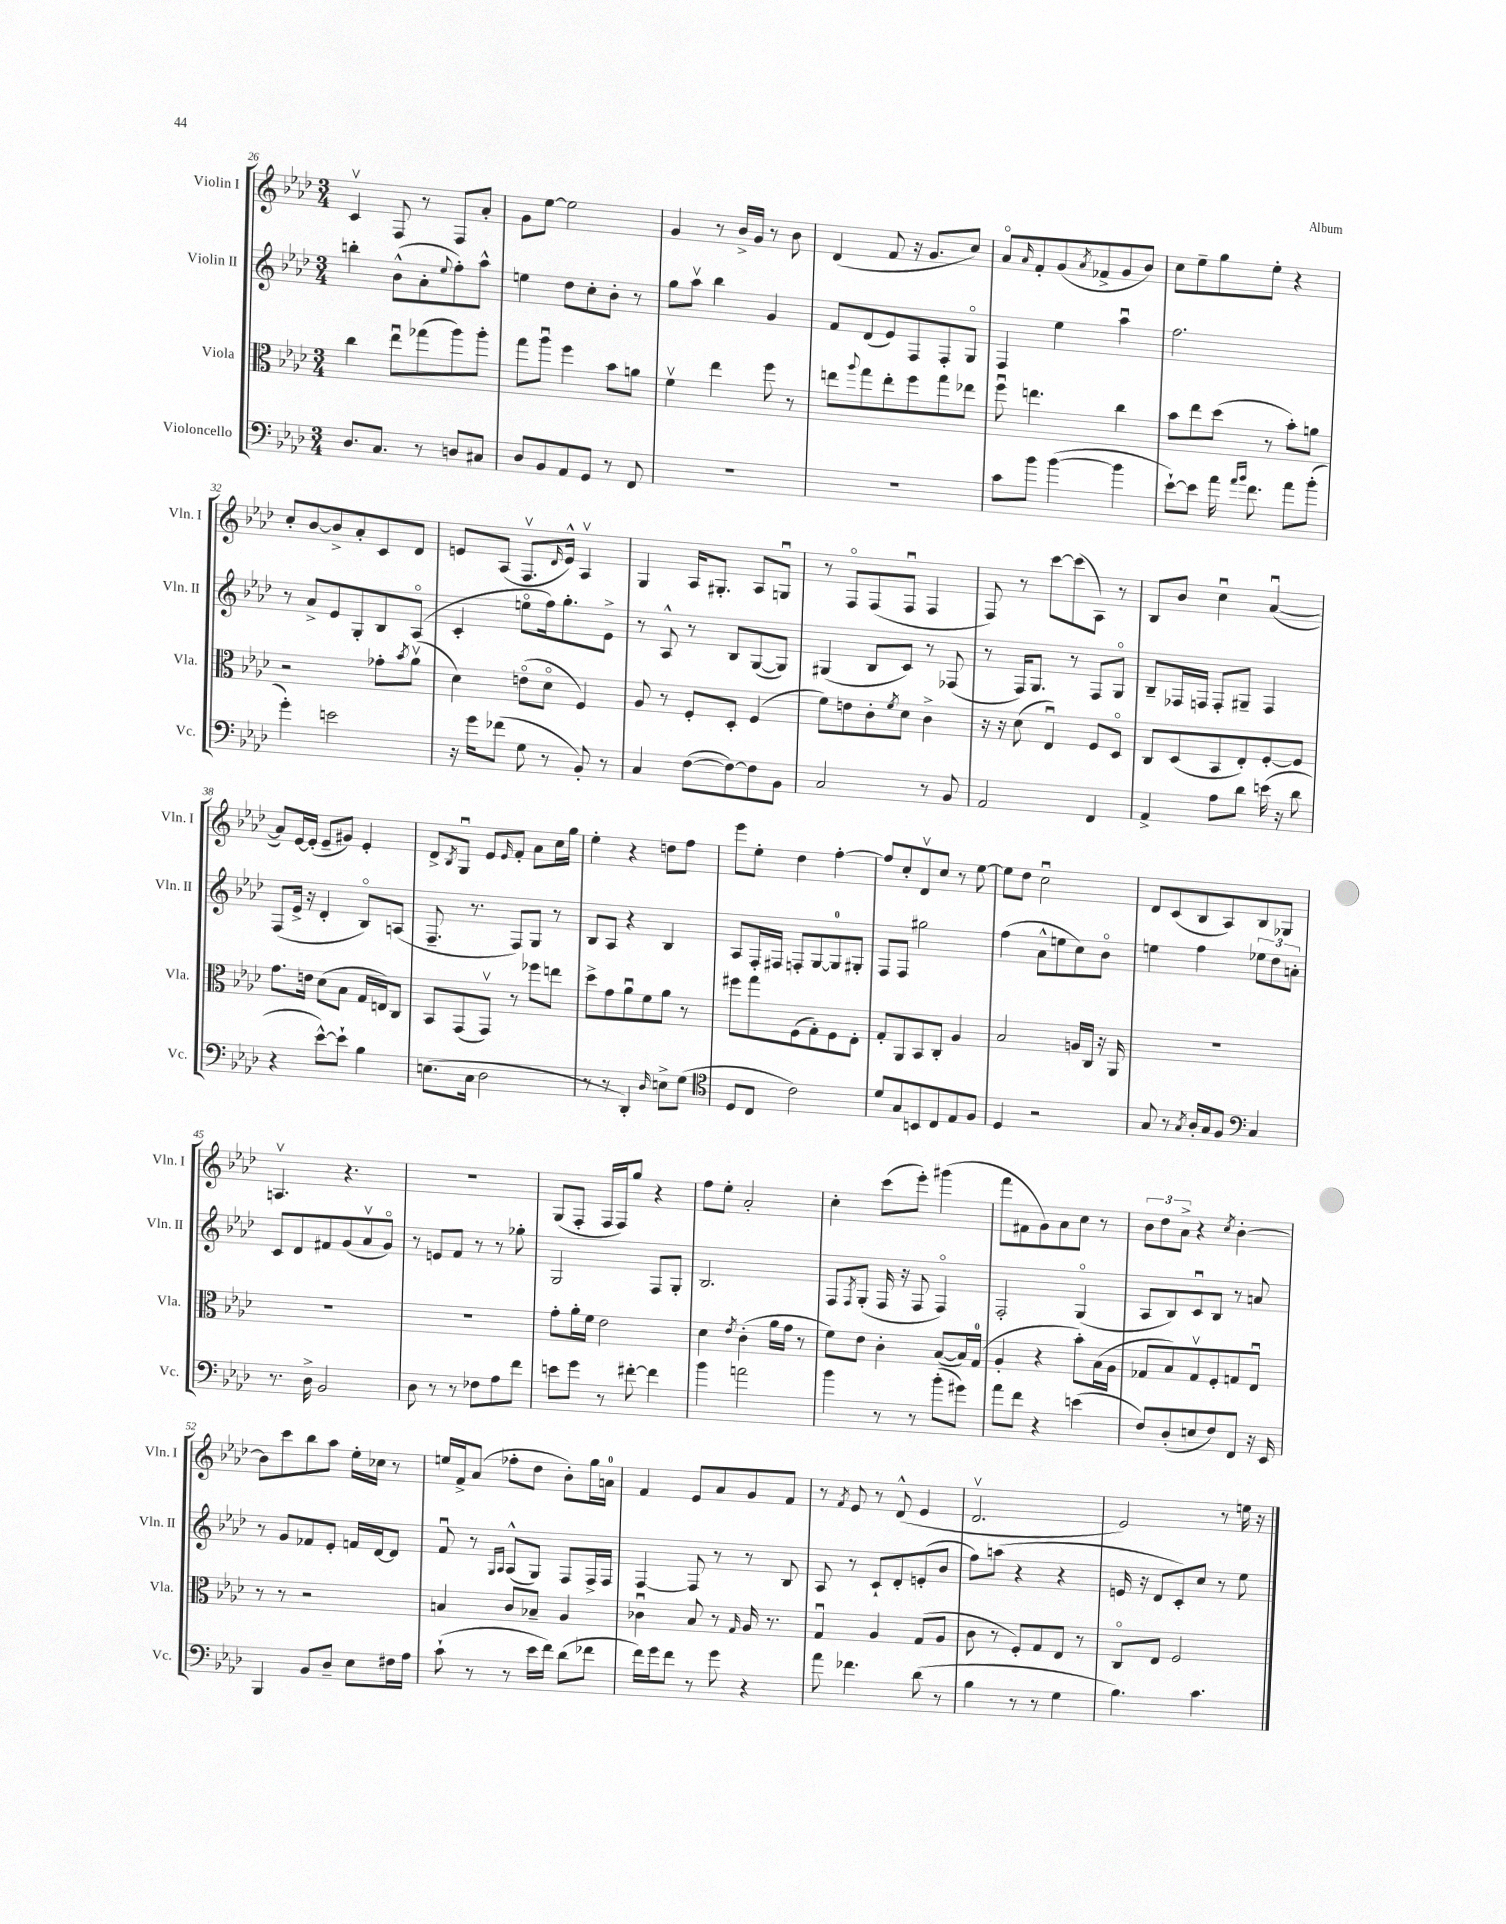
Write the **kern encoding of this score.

**kern	**kern	**kern	**kern
*staff4	*staff3	*staff2	*staff1
*clefF4	*clefC3	*clefG2	*clefG2
*k[b-e-a-d-]	*k[b-e-a-d-]	*k[b-e-a-d-]	*k[b-e-a-d-]
*M3/4	*M3/4	*M3/4	*M3/4
8.D-/L	4cc\	4bb'\	4cv/
8.C/J	.	.	.
.	8ee-u\L	(8b-^^\L	8F/
8r	(8gg-\	8a-'\	8r
.	.	8qqee-/	.
8D/L	8aa-\)	8ff'\)	8F/L
8C#/J	8aa-'\J	8aa-^^\J	8a-'/J
=	=	=	=
8D-/L	8gg\L	4ee\	8g\L
8BB-/	8aa-u\J	.	[8ee-\J
8AA-/	4ff\	8dd-\L	2ee-\]
8GG/J	.	8cc'\	.
8r	8b-\L	8b-'\J	.
8FF/	8a\J	8r	.
=	=	=	=
2.r	4fv\	8gg\L	4g/
.	.	8aa-v\J	.
.	4ee-\	4bb-\	8r
.	.	.	16b-^/LL
.	.	.	16g/JJ
.	8ff\	4g/	8r
.	8r	.	8b-\
=	=	=	=
2.r	8ee\L	8f/L	(4d-/
.	8qqaa-/	.	.
.	8gg\	(8d-/	.
.	8ee'\	8e-/)	8f/
.	8ff\	8F/	16r
.	.	.	8.g/L
.	8gg\	8F'/	.
.	8ee-\J	8Go/J	8cc/J)
=	=	=	=
8c\L	8ffu\	4F/	8a-o/L
.	.	.	16qqa-/
8b-\J	4.ee\	.	8f'/
([4b-\	.	4ee-\	(8g/
.	.	.	8qa-/
.	.	.	8f-^/
4b-\]	4cc\	4aa-u\	8g/
.	.	.	8b-/J)
=	=	=	=
[8e-`\L)	8b-\L	2.ff\	8cc\L
8e-\]J	8ee-\	.	8ee-~\
16a-\	(8dd-\J	.	8gg\
16qqa-/LL	.	.	.
16qqb-/JJ	.	.	.
8.f\	.	.	.
.	8r	.	8ee-'\J
8a-\L	8b-'\L)	.	4r
(8b-'\J	8a\J	.	.
=	=	=	=
4g'\)	2r	8r	8cc'/L
.	.	8a-^/L	[8b-/
2e\	.	8e-/	8b-^/]
.	.	8G'/	8a-'/
.	8g-'\L	8B-/	8c/
.	8qb-/	.	.
.	(8a-v\J	(8A-o/J	8d-/J
=	=	=	=
16r	4d-\)	4c'/	8e/L
16g\LK	.	.	.
(8f-\J	.	.	(8A-/J
8G\	(8eo\L	8eeo\L	8.Fv/L
8r	8d-o\J	16ff\k)	.
.	.	.	16qqd-/
.	.	8.gg'\	16e^^/Jk)
8BB-'/)	4F/)	.	4A-v/
8r	.	8e-^\J	.
=	=	=	=
4C/	8A-/	8r	4G/
.	8r	8A-^^/	.
([8F\L	8F'/L	8r	16A-/LK
.	.	.	8.G#'/J
8F\_)	8D-'/J	8B-/L	.
8F\]	(4F/	([8G/	8A-/L
8BB-\J	.	8G/]J)	8Gu/J
=	=	=	=
2C/	8f\L)	(4G#/	8r
.	8e\	.	8Fo/L
.	8c'\	8B-/L	(8F/
.	8qf/	.	.
.	8d-\J	8c/J)	8Fu/J
8r	4c^\	8r	4F/
8BB-/	.	(8F-/	.
=	=	=	=
2AA-/	16r	8r	8F/)
.	16r	.	.
.	(8d-\	16F/LK)	8r
.	.	8.G/J	.
.	4E-u/)	.	[8ccc\L
.	.	8r	(8ccc\]
4FF/	8F/L	8F/L	8A-\J)
.	8D-o/J	8Go/J	8r
=	=	=	=
4AA-^/	8C/L	8B-~/L	8B-/L
.	(8D-/	16F-/L	8b-/J
.	.	16F/JJ	.
8A-\L	8BB-/	8F'/L	4ccu\
8d-\J	8E-'/)	8G#~/J	.
(16e\	[8F'/	4F/	([4a-u/
16r	.	.	.
8d-\	8F/]J	.	.
=	=	=	=
4r	8.g\L	(8F/L	8a-/]L)
.	.	16e-^/Jk	[16e-/L
.	16e\Jk	16r	(16e-'/]JJ
[8e-^^\L)	(8d-\L	4d-'/	8e-~/L
8e-`\]J	8B-\J	.	8g#/J)
4B-\	16G/LL	8B-o/L)	4e-'/
.	16E/J)	.	.
.	8C/J	(8A/J	.
=	=	=	=
(8.E\L	8BB-/L	8.F~/	8d-^/L
.	.	.	8qB-/
.	(8GG/	.	8Gu/J
16C\Jk	.	8.r	.
2D-\	8GGv/J)	.	8e-/L
.	.	.	16qqe-/
.	8r	8F/L)	8f'/J
.	8ff-\L	8G/J	8a-\L
.	8ee\J	8r	16cc\L
.	.	.	16gg\JJ
=	=	=	=
8r	8dd-^\L	8B-/L	4ee-'\
8r	8g\	8A-/J	.
4DD-'/)	8a-u\	4r	4r
.	8f\	.	.
16qqD-/	.	.	.
8E^\L	8a-\J	4B-/	8dd\L
(8G\J	8r	.	8ff\J
=	=	=	=
*clefC4	*	*	*
8D-/L	8ff#\L	8A-/L	8eee-\L
8C/J	8gg\	16F'/L	8ee-'\J
.	.	16F#/JJ	.
2c\)	(8F\	8F'/L	4dd-\
.	8G'\)	[8G/	.
.	8F\	8G/]	[4ff'\
.	8E-'\J	8G#'/J	.
=	=	=	=
8d-/L	8G'/L	8F/L	8ff/]L
8G/	8AA-/	8F/J	8cc'/
8BB/	8BB-/	2gg#\	8d-v/
8C/	8C'/J	.	8cc/J
8E-/	4A-/	.	8r
8F/J	.	.	[8ee-\
=	=	=	=
4D-/	2B-/	(4ff\	8ee-\]L
.	.	.	8dd-\J
2r	.	8a-^^\L	2ccu\
.	.	8ee\	.
.	16A/LL	8cc\)	.
.	16C/JJ	.	.
.	16r	8b-o\J	.
.	16AA-/	.	.
=	=	=	=
8G/	2.r	4ee\	8d-/L
8r	.	.	(8c/
8qG/	.	.	.
16A-'/LL	.	4ff\	8B-/
16G/J	.	.	.
8F/J	.	.	8A-/)
*clefF4	*	*	*
4C/	.	12ee-\L	8B-/
.	.	12dd-\	.
.	.	.	8G-/J
.	.	12a'\J	.
=	=	=	=
8.r	2.r	8c/L	4.Av/
.	.	8d-/	.
16D-^\	.	.	.
2BB-/	.	8f#/	.
.	.	(8g/	4.r
.	.	8a-v/	.
.	.	8go/J)	.
=	=	=	=
8D-\	2.r	8r	2.r
8r	.	8e/L	.
8r	.	8f/J	.
8F-\L	.	8r	.
8A-\	.	8r	.
8f\J	.	8gg-'\	.
=	=	=	=
8e\L	8g'\L	2G/	(8G/L
8g\J	16a-'\L	.	8F'/J
.	16f\JJ	.	.
8r	2e-\	.	16F/LL
.	.	.	16F/J)
[8f#'\	.	.	8gg/J
4f#\]	.	8F/L	4r
.	.	8G'/J	.
=	=	=	=
4b-\	4d-\	2.B-/	8ff\L
.	.	.	8ee-'\J
.	8qe-/	.	.
2a\	(4c'\	.	2a-'/
.	16a-\LL	.	.
.	16g\JJ	.	.
.	8r	.	.
=	=	=	=
4b-\	8f\L)	8F/L	4cc'\
.	.	8qF/	.
.	8e-\J	(8G'/J	.
8r	4c'\	16F/	(8ccc\L
.	.	16r	.
8r	.	8F/	8eee-'\J)
(8b-'\L	([8B-/L	4Fo/)	(4ggg#\
8g#\J)	16B-/]L)	.	.
.	(16G/JJ	.	.
=	=	=	=
8a-\L	4A-'/	2F'/	8fff\L
8f\J	.	.	8f#\
4r	4r	.	8g\)
.	.	.	8a-\
(4e\	8b-'\L)	(4Go/	8cc\J
.	(16B-\L	.	8r
.	16A-\JJ	.	.
=	=	=	=
8F/L)	8G-/L	8A-/L	12b-\L
.	.	.	12dd-\
(8D-'/	8B-/)	8B-/)	.
.	.	.	12a-^\J
8E/	8G-v/	8cu/	4r
8F/)	8F'/	8B-/J	.
.	.	.	8qcc/
8FF/J	8G/	8r	[4b-'\
16r	8E-u/J	8a/	.
16EE-/	.	.	.
=	=	=	=
4BBB-/	8r	8r	8b-\]L
.	8r	8g/L	8ccc\
8BB-/L	2r	8f-/	8bb-\
8D-~/J	.	8e-'/J	8aa-\J
8E-\L	.	16f/LL	16ee-'\LL
.	.	[16d-/J	16cc-\JJ
16F#\L	.	8d-/]J	8r
16A-\JJ	.	.	.
=	=	=	=
(8c`\	4B/	8fu/	16ee/LL
.	.	.	16f^/J
8r	.	8r	(8a-/J
.	.	16qqG/LL	.
.	.	16qqA-/JJ	.
8r	8c/L	(8A-^^/L	8ff-'\L
16e-\LL	8B-~/J	8G/J)	8dd-\J
16f\JJ)	.	.	.
(8d-\L	4A-/	8F/L	8b-'\L)
8f-\J	.	16F^/L	16gg\L
.	.	16F/JJ	16a\JJ
=	=	=	=
16f\LL)	4c-u\	[4F/	4f/
16g\J	.	.	.
8f\J	.	.	.
8r	8B-/	8F/]	8e-/L
8g\	8r	8r	8a-/
.	16qqG/	.	.
4r	16A-/	8r	8g/
.	8.r	.	.
.	.	8B-/	8f/J
=	=	=	=
8a-\	4Gu/	8A-/	8r
.	.	.	8qf/
4.f-\	.	8r	8e-/
.	4A-/	8c`/L	8r
.	.	8d-'/	(8d-^^/
(8d-\	(8G/L	(8e'/	4e-/
8r	8A-/J	8b-/J	.
=	=	=	=
4B-\	8c\	8ff\L)	2.d-v/
.	8r	(8aa\J	.
8r	8F'/L)	4r	.
8r	8G/	.	.
4G\	8E-/J	4r	.
.	8r	.	.
=	=	=	=
4.B-\)	8Co/L	16e/	2e-/)
.	.	16r	.
.	8E-/J	8d-/L	.
.	2F/	8c'/)	.
4.c\	.	8cc/J	.
.	.	8r	8r
.	.	8ee-\	16ee\
.	.	.	16r
==	==	==	==
*-	*-	*-	*-
